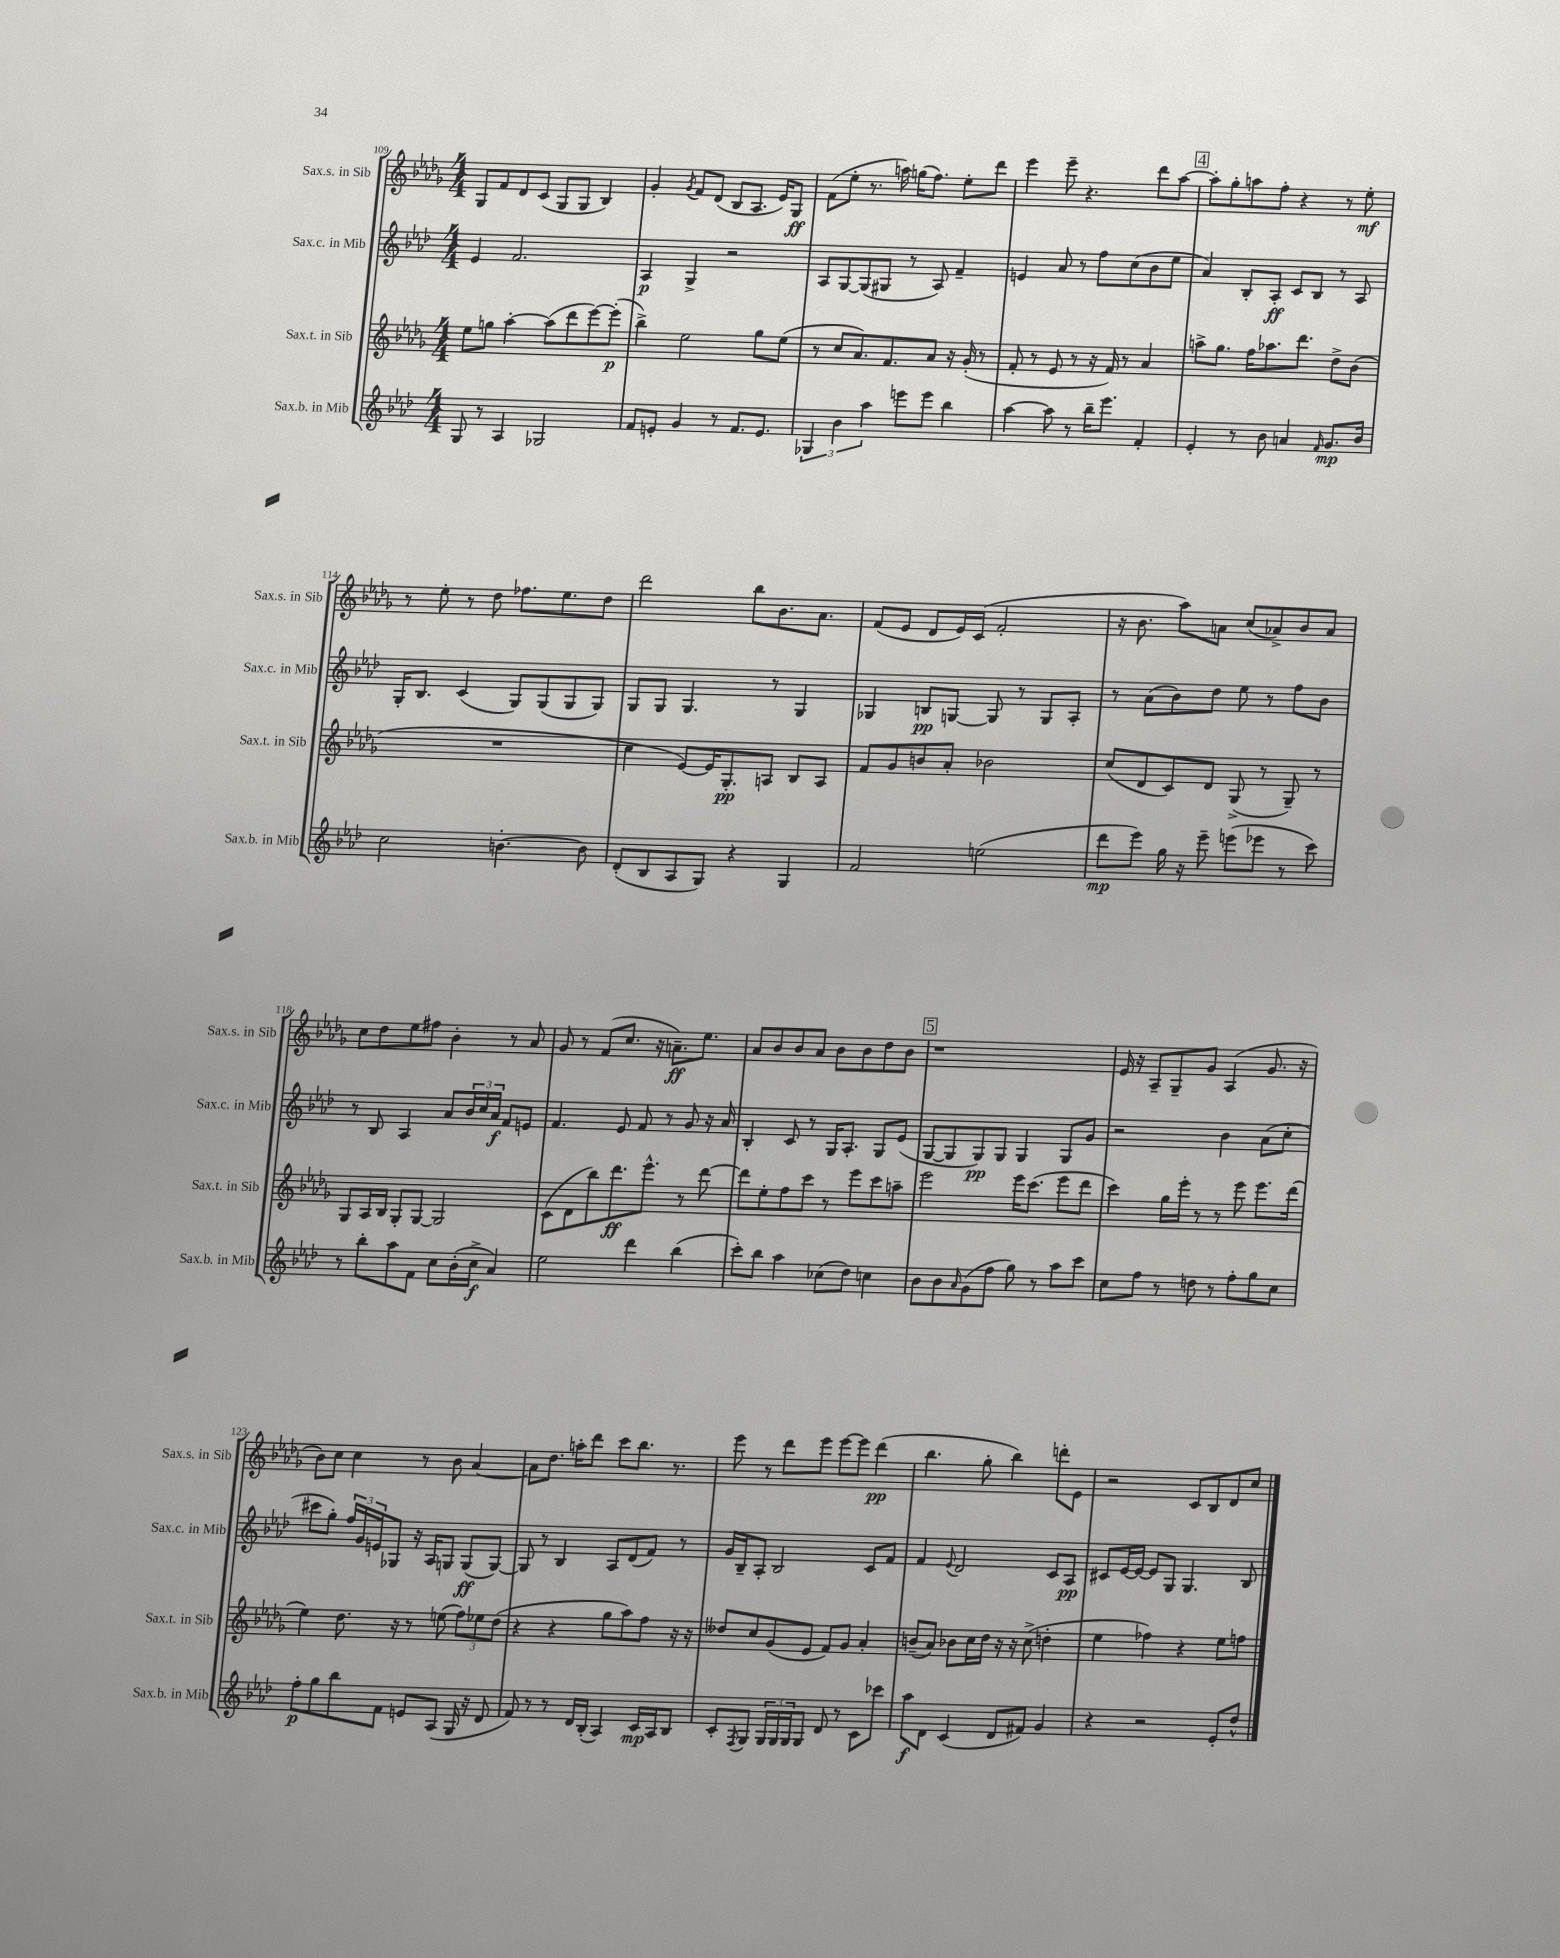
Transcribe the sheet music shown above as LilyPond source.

<<
\new StaffGroup <<
\new Staff = "s0" \with { instrumentName = "Sax.s. in Sib" shortInstrumentName = "Sax.s. in Sib" } {
    \clef treble \key des \major \numericTimeSignature \time 4/4
    ges8 f'8 des'8 c'8( ges8 ges8 bes4) |
    ges'4-. \acciaccatura { ges'8 } f'8 des'8( bes8 aes8. ees'16) ges8\ff |
    f'8( ees''8-. r8. a''16) g''16( f''8.) ees''8-. des'''8 |
    ees'''4 ees'''8-- r4. des'''8 aes''8~ |
    \mark \markup { \box "4" } aes''8-. ges''8-. a''8 f''8-. r4 r8 ees''8-.\mf |
    r8 ees''8-. r8 des''8 fes''8. ees''8. des''8 |
    des'''2 bes''8 bes'8. aes'8. |
    f'8( ees'8 des'8 ees'16) c'16( f'2-. |
    r16 bes'8. aes''8) a'8 c''8( aes'8->) bes'8 aes'8 |
    c''8 des''8 ees''8 fis''8 bes'4-. r8 aes'8 |
    ges'8 r8 f'8( c''8. r16 a'8.--\ff) ees''8. |
    aes'8 bes'8 bes'8 aes'8 bes'8 bes'8 des''8 bes'8 |
    \mark \markup { \box "5" } r1 |
    ees'16 r16 aes8-- ges8-- ges'8 aes4( ges'8. r16 |
    bes'8) c''8 c''4 r8 bes'8 aes'4~ |
    aes'8 des''8. a''16-. des'''8 c'''8 bes''8. r8. |
    ees'''8 r8 des'''8 ees'''8 ees'''8~ ees'''8 des'''4\pp( |
    bes''4. ges''8-. bes''4) d'''8-. ees'8 |
    r2 c'8 bes8 des'8 c''8 \bar "|." |
}
\new Staff = "s1" \with { instrumentName = "Sax.c. in Mib" shortInstrumentName = "Sax.c. in Mib" } {
    \clef treble \key aes \major \numericTimeSignature \time 4/4
    ees'4 f'2. |
    aes4\p g4-> r2 |
    aes8 g8~ g8( gis8 r8 aes8) f'4-- |
    e'4 aes'8 r8 f''8 c''8( bes'8 ees''8 |
    \mark \markup { \box "4" } aes'4) bes8-. aes8-.\ff c'8 bes8 r8 aes8 |
    g16-. bes8. c'4( g8) g8( g8 g8) |
    g8 g8 g4. r8 g4 |
    ges4 b8\pp g8~ g8 r8 g8 aes8-. |
    r8 aes'8( bes'8) des''8 ees''8 r8 f''8 bes'8 |
    r8 bes8 aes4 aes'8 \tuplet 3/2 { bes'16 c''16 aes'16\f } f'8 e'8 |
    f'4. ees'8 f'8 r8 g'8 r16 aes'16 |
    bes4-. c'8 r8 g16 aes8.-. g8 ees'8( |
    \mark \markup { \box "5" } g8~ g8 g8\pp) g8 g4 g8 g'8 |
    r2 bes'4 aes'8( c''8-. |
    cis'''8 g''8-.) \tuplet 3/2 { f''16 g'16 e'16 } ges8 r16 aes16 g8 g8\ff( g8~) |
    g8 r8 bes4 aes8 des'8( f'8) r8 |
    g'16 bes16-- aes8-. bes2 c'8 f'8 |
    f'4 \appoggiatura { ees'8 } des'2 c'8 aes8\pp |
    cis'8 ees'16~ ees'16~ ees'8 g8 g4. bes8 \bar "|." |
}
\new Staff = "s2" \with { instrumentName = "Sax.t. in Sib" shortInstrumentName = "Sax.t. in Sib" } {
    \clef treble \key des \major \numericTimeSignature \time 4/4
    ees''8 g''8 aes''4~-. aes''8( des'''8 ees'''8~) ees'''8-.\p( |
    bes''4->) ees''2 ges''8 ees''8( |
    r8 c''8 aes'8.) f'8. aes'8 r16 ges'16-.( r8 |
    f'8-. r8 ees'8 r8 r16 f'16) r8 aes'4 |
    \mark \markup { \box "4" } a''8-> ges''8. f''16 aes''8. des'''8. des''8-> bes'8( |
    R1 |
    c''4 ees'8~) ees'16 ges8.-.\pp a8 bes8 a8 |
    f'8 ges'8 b'8 aes'8-. bes'2 |
    c''8( des'8 c'8) des'8 ges8->( r8 ges8--) r8 |
    ges8 aes16 bes16 ges8-. ges8~ ges2 |
    c'8( des'8 bes''8) des'''8.\ff ees'''8.-^ r8 des'''8~ |
    des'''8 ees''8-. f''8 c'''8 r8 ees'''8 c'''8 a''8-- |
    \mark \markup { \box "5" } ees'''2 ees'''16 c'''8.( ees'''8 des'''8 |
    c'''4) ges''16 ees'''16-. r8 r8 ees'''8 ees'''8. des'''16( |
    ees''4) des''8. r16 r8 e''8( \tuplet 3/2 { f''8) ees''8 des''8( } |
    r4 r4 ges''8 aes''8) f''8 r16 r16 |
    deses''8 c''8 ges'8( ees'8 f'8) ges'8 aes'4-. |
    b'8--( aes'8) bes'8 c''16 des''16 r16 r16 c''8->( d''4-. |
    ees''4 fes''4) r4 ees''8 f''8 \bar "|." |
}
\new Staff = "s3" \with { instrumentName = "Sax.b. in Mib" shortInstrumentName = "Sax.b. in Mib" } {
    \clef treble \key aes \major \numericTimeSignature \time 4/4
    g8 r8 aes4 ges2 |
    f'8 e'8-. g'4 r8 f'8. e'8. |
    \tuplet 3/2 { ges4 bes'4 aes''4 } e'''8 e'''8 bes''4 |
    aes''4~ aes''8 r8 bes''16-- ees'''8. f'4-. |
    \mark \markup { \box "4" } ees'4-. r8 bes'8 a'4 \grace { f'16 } g'8.\mp bes'16 |
    c''2 b'4.~-. b'8 |
    des'8-.( bes8 aes8 g8) r4 g4 |
    f'2 e''2( |
    des'''8\mp ees'''8) g''16 r16 ees'''8-- e'''8( ees'''8 r8 c'''8) |
    r8 bes''8-. aes''8 f'8 c''8 bes'16-.( c''16->\f aes'4) |
    ees''2 des'''4 bes''4( |
    c'''8-.) bes''8 aes''4 ces''8( des''8) c''4 |
    \mark \markup { \box "5" } bes'8 bes'8 \grace { aes'16 } g'8( f''8 g''8) r8 aes''8 c'''8 |
    c''8 f''8 r8 d''8 r8 f''8-. g''8 c''8 |
    f''8-.\p g''8 bes''8 f'8 e'8 aes8( g16 r16 des'8 |
    f'8) r8 r8 des'16 bes16-.( aes4) c'16\mp aes16 bes8 |
    c'8-. \acciaccatura { f8 } g8 \tuplet 3/2 { g16 g16 g16 } g8 des'8 r8 c'8 ces'''8 |
    aes''8\f des'8 c'4( des'8 fis'8) g'4 |
    r4 r2 ees'8-. des''8-^ \bar "|." |
}
>>
>>
\layout { \context { \Score currentBarNumber = #109 } }
